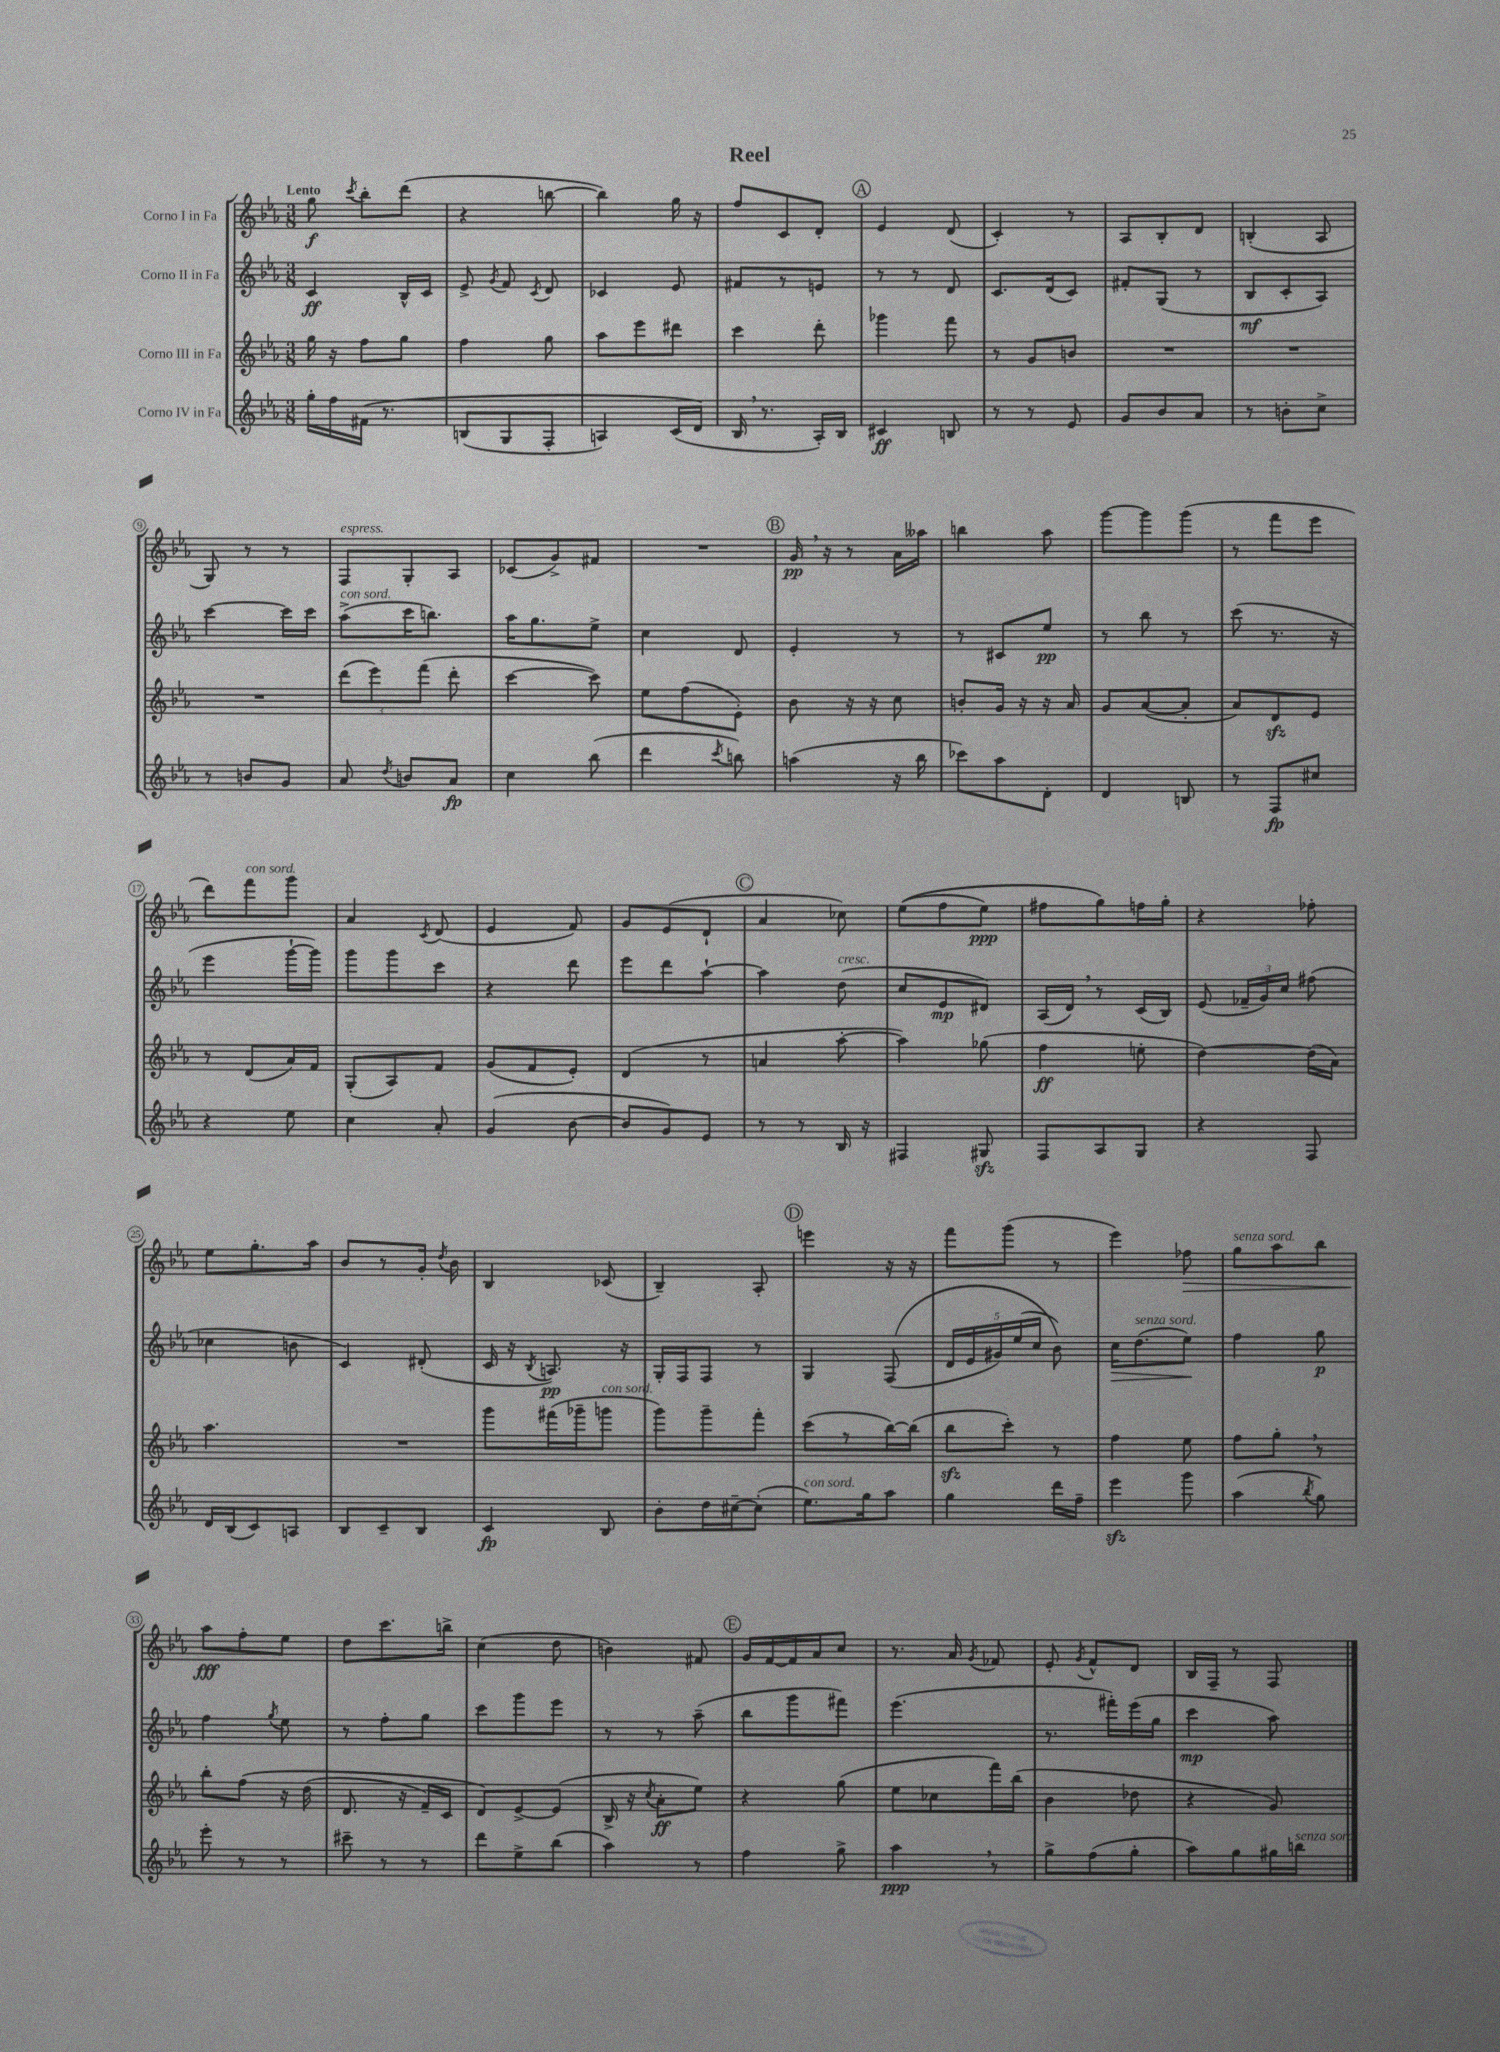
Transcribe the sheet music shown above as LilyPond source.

\header { title = "Reel" }
<<
\new StaffGroup <<
\new Staff = "s0" \with { instrumentName = "Corno I in Fa" } {
    \clef treble \key ees \major \numericTimeSignature \time 3/8 \tempo "Lento"
    \autoBeamOff g''8\f \acciaccatura { c'''8 } bes''8[-. d'''8]( |
    r4 b''8~ |
    b''4) g''16 r16 |
    f''8[ c'8 d'8]-. |
    \mark \markup { \circle "A" } ees'4 d'8( |
    c'4-.) r8 |
    aes8[ bes8-. d'8] |
    b4-.( aes8 |
    g8) r8 r8 |
    f8[^\markup { \italic "espress." } g8-. aes8] |
    ces'8[( g'8->) fis'8] |
    R4. |
    \mark \markup { \circle "B" } g'16\pp \breathe r16 r8 aes'16[ aeses''16] |
    b''4 aes''8 |
    g'''8[~ g'''8 g'''8]( |
    r8 f'''8[ ees'''8] |
    d'''8[) f'''8^\markup { \italic "con sord." } g'''8] |
    aes'4 \acciaccatura { c'8 } d'8( |
    ees'4 f'8) |
    g'8[ ees'8( d'8]-! |
    \mark \markup { \circle "C" } aes'4 ces''8) |
    ees''8[(\( f''8 ees''8]\ppp) |
    fis''8[ g''8\) f''16 g''16]-. |
    r4 fes''8-. |
    ees''8[ g''8.-. aes''16] |
    bes'8[ r8 g'16]-. \acciaccatura { d''8 } bes'16 |
    bes4 ces'8( |
    bes4--) aes8-. |
    \mark \markup { \circle "D" } e'''4 r16 r16 |
    f'''8[ g'''8]( r8 |
    ees'''4) fes''8\> |
    g''8[^\markup { \italic "senza sord." } aes''8 bes''8] |
    aes''8[\fff\! f''8-. ees''8] |
    d''8[ c'''8. b''16]-> |
    c''4( d''8 |
    b'4) fis'8 |
    \mark \markup { \circle "E" } g'16[ f'16~ f'16 aes'16 c''8] |
    r8. aes'16 \acciaccatura { g'8 } fes'8 |
    ees'8-. \acciaccatura { g'8 } f'8[-^ d'8] |
    bes16[ f16]-- r8 f8 \bar "|." |
}
\new Staff = "s1" \with { instrumentName = "Corno II in Fa" } {
    \clef treble \key ees \major \numericTimeSignature \time 3/8
    \autoBeamOff c'4\ff bes16[-^ c'16] |
    ees'8-> \acciaccatura { g'8 } f'8 \acciaccatura { c'8 } d'8 |
    ces'4 ees'8 |
    fis'8[ r8 e'8] |
    \mark \markup { \circle "A" } r8 r8 d'8 |
    c'8.[ d'16( c'8]) |
    fis'8[-. g8]( r8 |
    bes8[\mf c'8-. aes8]) |
    c'''4~ c'''16[ c'''16] |
    aes''8[->^\markup { \italic "con sord." }( c'''16 b''8.]) |
    aes''16[ g''8. ees''8]-> |
    c''4 d'8 |
    \mark \markup { \circle "B" } ees'4-. r8 |
    r8 cis'8[ ees''8]\pp |
    r8 bes''8 r8 |
    c'''8( r8. r16 |
    ees'''4 g'''16[~-! g'''16]) |
    g'''8[ g'''8 c'''8] |
    r4 d'''8 |
    ees'''8[ d'''8 aes''8]~-! |
    \mark \markup { \circle "C" } aes''4 d''8^\markup { \italic "cresc." }( |
    c''8[ ees'8\mp dis'8]) |
    aes16[( d'16]) \breathe r8 c'16[( bes16]) |
    ees'8( \tuplet 3/2 { fes'16[-- g'16) c''16] } fis''8( |
    ces''4 b'8 |
    c'4) dis'8-.( |
    c'16 r16 \acciaccatura { bes8 } a8.\pp) r16 |
    g16[-. f16 f8] r8 |
    \mark \markup { \circle "D" } g4 f8(\( |
    \tuplet 5/4 { d'16[ ees'16 gis'16) ees''16( c''16] } bes'8)\) |
    c''16[\> d''8.^\markup { \italic "senza sord." }( ees''8]\!) |
    f''4 g''8\p |
    f''4 \acciaccatura { g''8 } ees''8 |
    r8 f''8[-. g''8] |
    c'''8[ g'''8 ees'''8] |
    r8 r8 aes''8--( |
    \mark \markup { \circle "E" } bes''8[ g'''8 fis'''8]) |
    ees'''4.( |
    r8. fis'''16[-.) ees'''16( g''16] |
    c'''4\mp aes''8) \bar "|." |
}
\new Staff = "s2" \with { instrumentName = "Corno III in Fa" } {
    \clef treble \key ees \major \numericTimeSignature \time 3/8
    \autoBeamOff g''16 r16 f''8[ g''8] |
    f''4 g''8 |
    aes''8[ ees'''8 dis'''8] |
    c'''4 d'''8-. |
    \mark \markup { \circle "A" } ges'''4 f'''8 |
    r8 g'8[ b'8] |
    R4. |
    R4. |
    R4. |
    \tuplet 3/2 { d'''8[( ees'''8) f'''8]( } d'''8-. |
    c'''4~ c'''8) |
    ees''8[ f''8( ees'8]-.) |
    \mark \markup { \circle "B" } bes'8 r16 r16 c''8 |
    b'8[-. g'16] r16 r16 aes'16 |
    g'8[ aes'8~( aes'8]-. |
    aes'8[) d'8\sfz ees'8] |
    r8 d'8[( aes'16) f'16] |
    g8[-.( aes8) f'8] |
    g'8[( f'8 ees'8]-.) |
    d'4( r8 |
    \mark \markup { \circle "C" } a'4 aes''8~-. |
    aes''4) ges''8( |
    f''4\ff e''8-. |
    d''4~) d''16[( aes'16]) |
    aes''4. |
    R4. |
    g'''8[ fis'''16( ges'''16-- g'''8]^\markup { \italic "con sord." } |
    g'''8[) g'''8-- f'''8]-. |
    \mark \markup { \circle "D" } c'''8[( r8 bes''16~) bes''16]( |
    bes''8[\sfz c'''8]-.) r8 |
    f''4 ees''8 |
    f''8[ g''8]-. \breathe r8 |
    bes''8[-. f''8]\( r16 d''16( |
    d'8. r16 f'16[--) c'16] |
    d'8[\) ees'8~-> ees'8]( |
    bes16-> r16 \acciaccatura { c''8 } aes'8[-.\ff ees''8]) |
    \mark \markup { \circle "E" } r4 g''8( |
    ees''8[ ces''8 f'''16) bes''16]( |
    bes'4 des''8 |
    r4 g'8) \bar "|." |
}
\new Staff = "s3" \with { instrumentName = "Corno IV in Fa" } {
    \clef treble \key ees \major \numericTimeSignature \time 3/8
    \autoBeamOff g''16[-. f''16 fis'16]\( r8. |
    b8[( g8 f8]-. |
    a4) c'16[( d'16]\) |
    bes16 \breathe r8. aes16[-.) bes16] |
    \mark \markup { \circle "A" } cis'4\ff b8 |
    r8 r8 ees'8 |
    g'8[ bes'8 aes'8] |
    r8 b'8[-. c''8]-> |
    r8 b'8[ g'8] |
    aes'8 \acciaccatura { d''8 } b'8[ aes'8]\fp |
    c''4 bes''8( |
    d'''4 \acciaccatura { c'''8 } b''8) |
    \mark \markup { \circle "B" } a''4( r16 bes''16 |
    ces'''8[) aes''8 d'8]-. |
    d'4 b8 |
    r8 f8[\fp cis''8] |
    r4 ees''8 |
    c''4 aes'8-. |
    g'4( bes'8~ |
    bes'8[ g'8) ees'8] |
    \mark \markup { \circle "C" } r8 r8 bes16 r16 |
    fis4 gis8\sfz |
    f8[ aes8 g8] |
    r4 f8 |
    d'16[ bes16( c'8) a8] |
    bes8[ c'8-- bes8] |
    c'4\fp bes8 |
    bes'8[-. d''16 cis''16~-- cis''8]-.( |
    \mark \markup { \circle "D" } ees''8.[^\markup { \italic "con sord." }) g''16 aes''8] |
    g''4 d'''16[ f''16]-- |
    ees'''4\sfz g'''8 |
    aes''4( \acciaccatura { bes''8 } g''8) |
    ees'''8-. r8 r8 |
    cis'''8-- r8 r8 |
    d'''8[ ees''8-> bes''8]( |
    aes''4) r8 |
    \mark \markup { \circle "E" } f''4 g''8-> |
    aes''4\ppp \breathe r8 |
    g''8[-> f''8( g''8]-. |
    aes''8[) g''8 gis''16 b''16]^\markup { \italic "senza sord." } \bar "|." |
}
>>
>>
\layout { \context { \Score \override BarNumber.stencil = #(make-stencil-circler 0.1 0.3 ly:text-interface::print) } }
